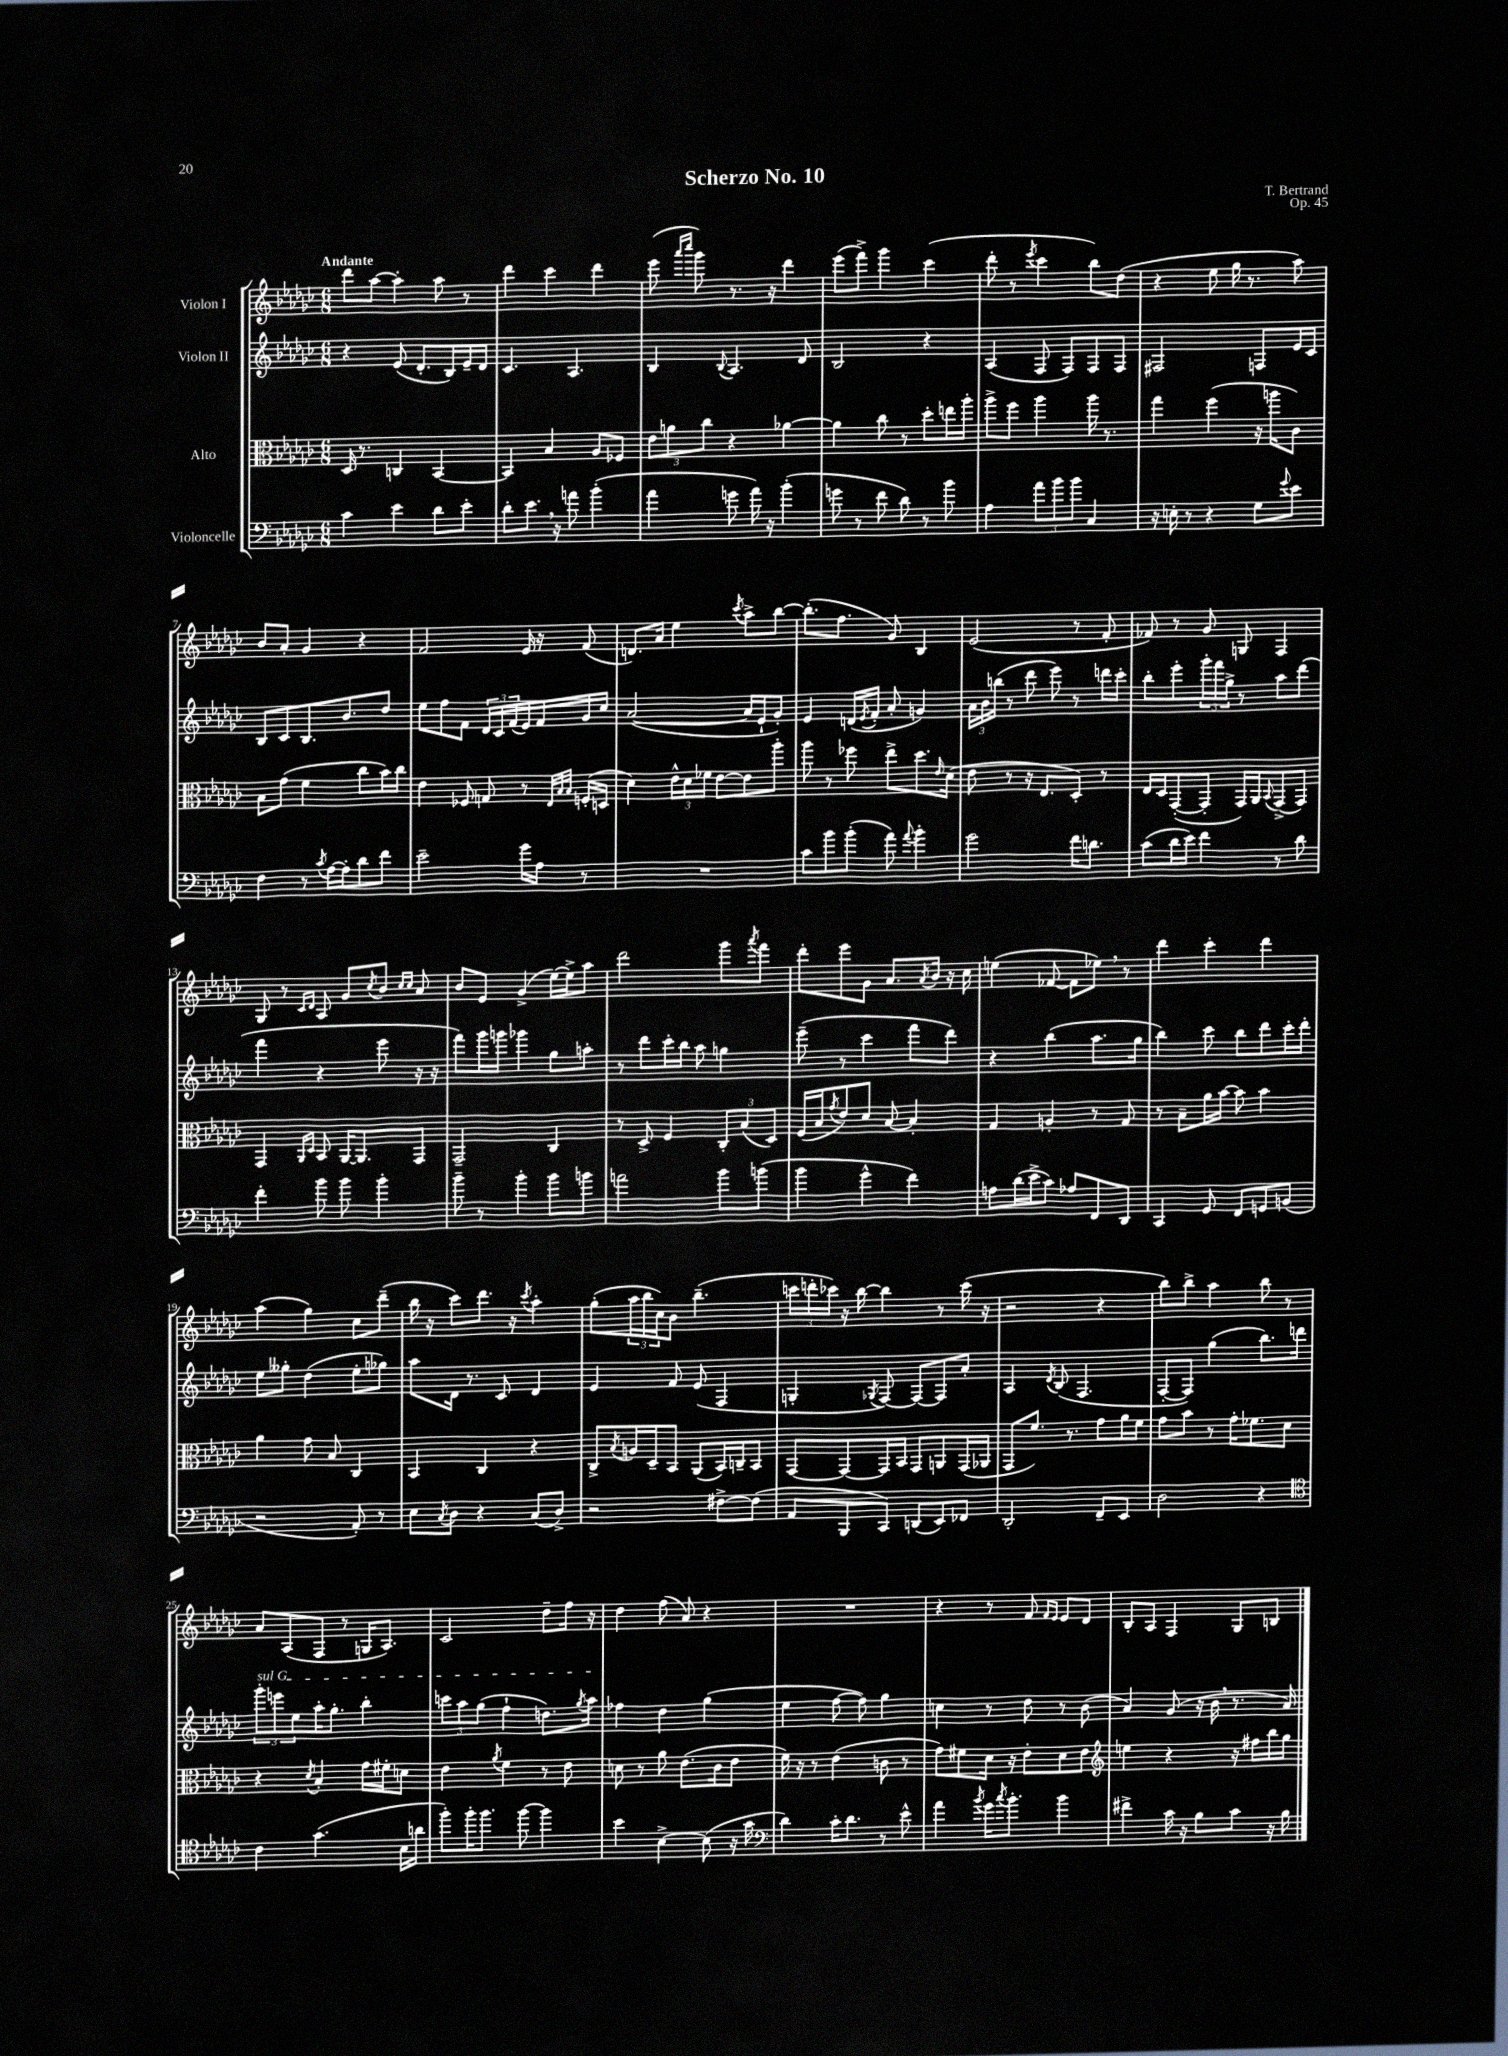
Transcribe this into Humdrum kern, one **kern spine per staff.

**kern	**kern	**kern	**kern
*part4	*part3	*part2	*part1
*staff4	*staff3	*staff2	*staff1
*I"Violoncelle	*I"Alto	*I"Violon II	*I"Violon I
*clefF4	*clefC3	*clefG2	*clefG2
*k[b-e-a-d-g-c-]	*k[b-e-a-d-g-c-]	*k[b-e-a-d-g-c-]	*k[b-e-a-d-g-c-]
*M6/8	*M6/8	*M6/8	*M6/8
=1	=1	=1	=1
!	!	!	!LO:TX:a:B:t=Andante
4c-\	16D-/	4r	8ddd-\L
.	8.r	.	.
.	.	.	[8aa-\J
4e-\	4Cn/	(8e-/	4aa-'\]
.	.	8.d-'/L	.
8d-\L	[4BB-/	.	8aa-\
.	.	16B-/L)	.
8e-'\J	.	16e-~/	8r
.	.	16d-/JJ	.
=2	=2	=2	=2
8d-'\L	4BB-/]	4.c-/	4ddd-\
8.e-,\J	.	.	.
.	4B-/	.	4ccc-\
16r	.	.	.
8an\	.	4.A-/	.
(4b-'\	8A-/L	.	4ddd-\
.	8F-X/J	.	.
=3	=3	=3	=3
4a-\	12e-\L	4B-/	(8eee-\
.	12an\	.	.
.	.	.	16qqaaa-/LL
.	.	.	16qqcccc-/JJ
.	.	.	8ggg-\)
.	12cc-\J	.	.
.	.	8qqB-/	.
8gn\	4r	4.A-/	8.r
16a-\)	.	.	.
16r	.	.	16r
(4b-'\	[4a-X\	.	4ddd-\
.	.	8d-/	.
=4	=4	=4	=4
8gn\	4a-\]	2B-/	(8eee-\L
8r	.	.	8fff^\J)
8f\	8cc-\	.	4ggg-\
8d-\)	8r	.	.
8r	8dd-'\L	4r	(4ccc-\
8b-\	16een\L	.	.
.	16aa-'\JJ	.	.
=5	=5	=5	=5
4A-\	8aa-^\L	(4A-/	8ddd-'\
.	8ff\J	.	8r
.	.	.	8qeee-/
12a-\L	4aa-\	8F/	4ccc-\
12b-\	.	.	.
.	.	8F/L)	.
12b-\J	.	.	.
4C-/	16aa-\	8F/	8bb-\L)
.	8.r	.	.
.	.	8F/J	(8dd-\J
=6	=6	=6	=6
16r	4gg-\	2F#X/	4r
16En'\	.	.	.
8r	.	.	.
4r	(4ff\	.	8ee-\
.	.	.	16gg-\
.	.	.	8.r
8G-\L	16r	8Fn/L	.
.	16aan\KL	.	.
8qqg-/	.	.	.
8e-\J	8c-\J)	16e-/L	8aa-\)
.	.	16c-/JJ	.
!!LO:LB:g=z
=7	=7	=7	=7
4F\	8B-\L	8B-/L	8b-/L
.	(8g-\J	8c-/	8a-'/J
8r	4f\	8.B-/	4g-/
8qc-/	.	.	.
[16A-\LL	.	.	.
16A-'\J]	.	8.b-/	.
8d-\	8cc-\L	.	4r
8f\J	16b-\L)	8dd-/J	.
.	16cc-\JJ	.	.
=8	=8	=8	=8
2e-~\	4e-\	8ee-\L	2f/
.	.	8ff\	.
.	8F-X/	8f\J	.
.	8Gn/	24d-/LL	.
.	.	24c-/	.
.	.	(24f/	.
16g-\LL	8r	16e-/)	16e-/
16A-\JJ	.	16f/	16r
.	32qqE-/LLL	.	.
.	32qqB-/	.	.
.	32qqB-/JJJ	.	.
8r	(16Fn'/LL	16g-/	(8f/
.	16Dn/JJ	16cc-/JJ	.
=9	=9	=9	=9
2.r	4d-\)	([2a-/	8.dn/L)
.	.	.	16a-/Jk
.	24e-^^\LL	.	4ee-\
.	24d-\	.	.
.	24f-X\JJ	.	.
.	[8e-\L	.	.
.	.	.	8qccc-/
.	8e-\]	16a-/LL]	8aa-^\L
.	.	16e-`/J	.
.	8aa-'\J	8g-'/J)	[8bb-\J
=10	=10	=10	=10
8c-\L	8aa-\	4e-/	(8.bb-'\L]
8b-\	8r	.	.
.	.	.	8.ff\J
(8b-'\J	8ff-X\	(16dn/LL	.
.	.	8qe-/	.
.	.	16f'/JJ	.
8a-\)	8ee-^\L	8a-'/	8g-/)
8qqa-/	.	.	.
4b-'\	8.dd-\	4gn/)	4B-/
.	16qqe-/	.	.
.	(16d-\Jk	.	.
=11	=11	=11	=11
2g-\	8e-\	24a-\LL	(2e-/
.	.	24b-\	.
.	.	(24bbn\JJ	.
.	8r	8r	.
.	16r	8ddd-\	.
.	8.E-/L	.	.
.	.	8eee-\)	.
16f\KL	8D-'/J)	8r	8r
8.dn\J	.	.	.
.	8r	16dddn\LL	8f'/
.	.	16ccc-'\JJ	.
=12	=12	=12	=12
(8c-\L	16E-/LL	8bb-'\L	8f-X/)
.	16D-/J	.	.
16d-\L	([8GG-'/	8eee-'\	8r
16e-\JJ)	.	.	.
4f\	8GG-'/J]	24ggg-'\L	8g-/
.	.	24fff\	.
.	.	24gg-^\JJ	.
.	16GG-/LL)	8r	8Gn/
.	16AA-/J	.	.
.	8qqBB-/	.	.
8r	(8GG-^/	8aa-\L	4F/
8d-\	8GG-/J)	(8ddd-\J	.
!!LO:LB:g=z
=13	=13	=13	=13
4f'\	4GG-/	4fff\	8G-/
.	.	.	8r
.	16qqAA-/LL	.	16qqc-/LL
.	16qqD-/JJ	.	16qqd-/JJ
8b-\	8BB-/	4r	8A-/
8b-\	[16AA-/KL	.	8g-/L
.	8.AA-/]	.	.
.	.	.	8qcc-/
4b-'\	.	8eee-\	8b-/J
.	.	.	16qqcc-/LL
.	.	.	16qqcc-/JJ
.	8GG-/J	16r	8a-/
.	.	16r	.
=14	=14	=14	=14
8b-~\	2GG-~/	8fff\L)	8b-/L
8r	.	16ggg-\L	8e-/J
.	.	16gggn\JJ	.
4b-'\	.	4ggg-X\	(4g-^/
8b-\L	4C-/	8gg-\L	[16ee-\LL)
.	.	.	16ee-^\J]
8bn\J	.	8aan'\J	8aa-\J
=15	=15	=15	=15
2an\	8r	8r	2ddd-\
.	8D-^/	8ddd-\L	.
.	4F/	16ccc-'\L	.
.	.	16bb-\JJ	.
.	.	8aa-\	.
8b-\L	12C-'/L	4ggn\	8ggg-\L
.	(12B-/	.	.
.	.	.	8qaaa-/
(8bn\J	.	.	8fff\J
.	12D-/J)	.	.
=16	=16	=16	=16
4b-\	(16F/LL	(8eee-~\	8ddd-'\L
.	16B-/J	.	.
.	8qg-/	.	.
.	8e-/)	8r	8eee-\
4g-^^\	8d-/J	4ccc-\	8g-\J
.	[8B-/	.	8.a-/L
4f\)	4B-'/]	8fff\L	.
.	.	.	8qa-/
.	.	.	16b-/Jk
.	.	8ddd-\J)	16r
.	.	.	16cc-\
=17	=17	=17	=17
8An\L	4G-/	4r	(4een\
(16d-\L	.	.	.
16e-^\J	.	.	.
8c-\J)	4An'/	(4bb-\	[8f-X/
8A-X/L	.	.	8f-\L]
8FF/	8r	8.aa-\L	8ee-X,\J)
8DD-/J	8G-/	.	8r
.	.	16gg-\Jk	.
=18	=18	=18	=18
4CC-/	8r	4bb-\)	4ddd-\
.	8B-~\L	.	.
8GG-/	16a-\L	8ccc-\	4ccc-'\
.	[16b-\JJ	.	.
8FF/L	8b-\]	8bb-\L	.
8GGn/	4b-\	8ddd-\	4ddd-\
(8BBn/J	.	16ccc-'\L	.
.	.	16ddd-'\JJ	.
!!LO:LB:g=z
=19	=19	=19	=19
2r	4a-\	8ee-\L	(4aa-\
.	.	8gg--X'\J	.
.	8g-\	(4dd-\	4gg-\)
.	8B-/	.	.
8AA-'/)	4C-/	8ee-'\L	8cc-\L
8r	.	8gg-X\J)	(8ddd-~\J
=20	=20	=20	=20
8E-\L	4BB-/	8aa-\L	16bb-\
.	.	.	16r
8qC-/	.	.	.
8D-\J	.	16d-\Jk	8ccc-\L)
.	.	8.r	.
4r	4C-/	.	8.ddd-\J
.	.	8c-/	.
.	.	.	16r
.	.	.	8qccc-/
(8C-/L	4r	4d-/	4aa-'\
8D-^/J)	.	.	.
=21	=21	=21	=21
2r	8C-^/L	4e-/	(8gg-'\L
.	8qB-/	.	.
.	16An/L	.	24aa-\L
.	.	.	24bb-\
.	16D-~/J	.	.
.	.	.	24cc-\J)
.	8BB-/J	8f/	8b-\J
.	(8AA-/L	(8e-/	(4.bb-~\
[8F#X^\L	16BB-/L)	4F/	.
.	16Cn~/J	.	.
(8F#\J]	8BB-/J	.	.
=22	=22	=22	=22
8AA-/L	[8GG-/L	4Gn'/	24cccn\LL
.	.	.	24dddn'\
.	.	.	24ccc-X\JJ)
8BBB-/	8GG-/_	.	16r
.	.	.	[16bb-\
.	.	8qG-X/	.
8CC-/J)	16GG-/L]	[8F/)	4bb-\]
.	16BB-/JJ	.	.
(8DDn/L	8GG-/L	8F/L_	.
8EE-/)	8AAn/	8F/]	8r
8FF-X/J	(16GG-/L	8a-'/J	(16ccc-\
.	16AA-X/JJ	.	16r
=23	=23	=23	=23
2DD-'/	8GG-/L	4A-/	2r
.	8.f/J)	.	.
.	.	8qd-/	.
.	.	(8B-/	.
.	8.r	.	.
.	.	4.F/	.
8FF~/L	8g-\L	.	4r
8EE-/J	16a-\L	.	.
.	16f\JJ	.	.
=24	=24	=24	=24
2D-\	8g-\L	[8F'/L	8bb-\L)
.	8b-\J	8F/J])	8bb-^\J
.	8r	(4gg-\	4aa-\
.	16g-'\KL	.	.
.	8.f-X\	.	.
4r	.	8.bb-\L)	8bb-\
.	8d-\J	.	8r
.	.	16dddn\Jk	.
!!LO:LB:g=z
=25	=25	=25	=25
*clefC4	*	*	*
!	!	!LO:TX:a:i:t=sul G	!
4c-\	4r	12ggg-'\L	8a-/L
.	.	12eeen\	.
.	.	.	(8A-/
.	.	12ee-\	.
.	8qd-/	.	.
(4.g-\	4B-'/	16aa-'\K	8F/J
.	.	8.gg-'\J	.
.	.	.	8r
.	16g-\LL	4bb-'\	16Gn/KL
.	16f#X'\J	.	8.A-/J)
16B-\LL	8dn\J	.	.
16an\JJ	.	.	.
=26	=26	=26	=26
8ff'\L)	4e-\	12cccn\L	2c-/
.	.	12aa-\	.
16ff'\K	.	.	.
.	.	(12gg-\J	.
8.ff\J	.	.	.
.	8qa-/	.	.
.	4f\	4ff`\	.
[8ff\	.	.	.
4ff\]	8r	8.ddn\L)	8dd-~\L
.	8e-\	.	16ff\Jk
.	.	8qgg-/	.
.	.	16aa-\Jk	16r
=27	=27	=27	=27
4b-\	8dn\	4ff-X\	4dd-\
.	8r	.	.
[4B-^\	8a-\	4dd-\	(8ff\
.	(8.e-\L	.	8a-/)
(8B-\]	.	(4gg-\	4r
.	16c-\k	.	.
16r	8e-\J	.	.
16g-\	.	.	.
=28	=28	=28	=28
*clefF4	*	*	*
4d-\)	16f\)	4ee-\	2.r
.	16r	.	.
.	8r	.	.
16c-'\KL	(4e-\	[8ff\	.
8.d-\J	.	.	.
.	.	8ff\])	.
8r	8cn\	4gg-\	.
8e-^^\	8r	.	.
=29	=29	=29	=29
4a-\	8g-\L)	4ccn\	4r
.	8f#X\	.	.
8qb-/	.	.	.
16g-\KL	16d-\Jk	8r	8r
8qcc-/	.	.	.
8.b-'\J	16r	.	.
.	8e-'\L	8dd-\	8f/
.	.	.	16qqf/LL
.	.	.	16qqe-/JJ
4b-\	8d-\	8r	8e-/L
.	8e-\J	(8b-\	8d-/J
=30	=30	=30	=30
*	*clefG2	*	*
4f#X^\	4een\	4a-/)	8B-'/L
.	.	.	8A-/J
16c-\	4r	(8g-/	4F/
16r	.	.	.
8B-\L	.	16r	.
.	.	16b-,\	.
8c-\J	16r	8.r	8G-/L
.	16ff#X\LL	.	.
16r	16bb-\	.	8Bn/J
16B-\	16gg-\JJ	16a-/)	.
==	==	==	==
*-	*-	*-	*-
